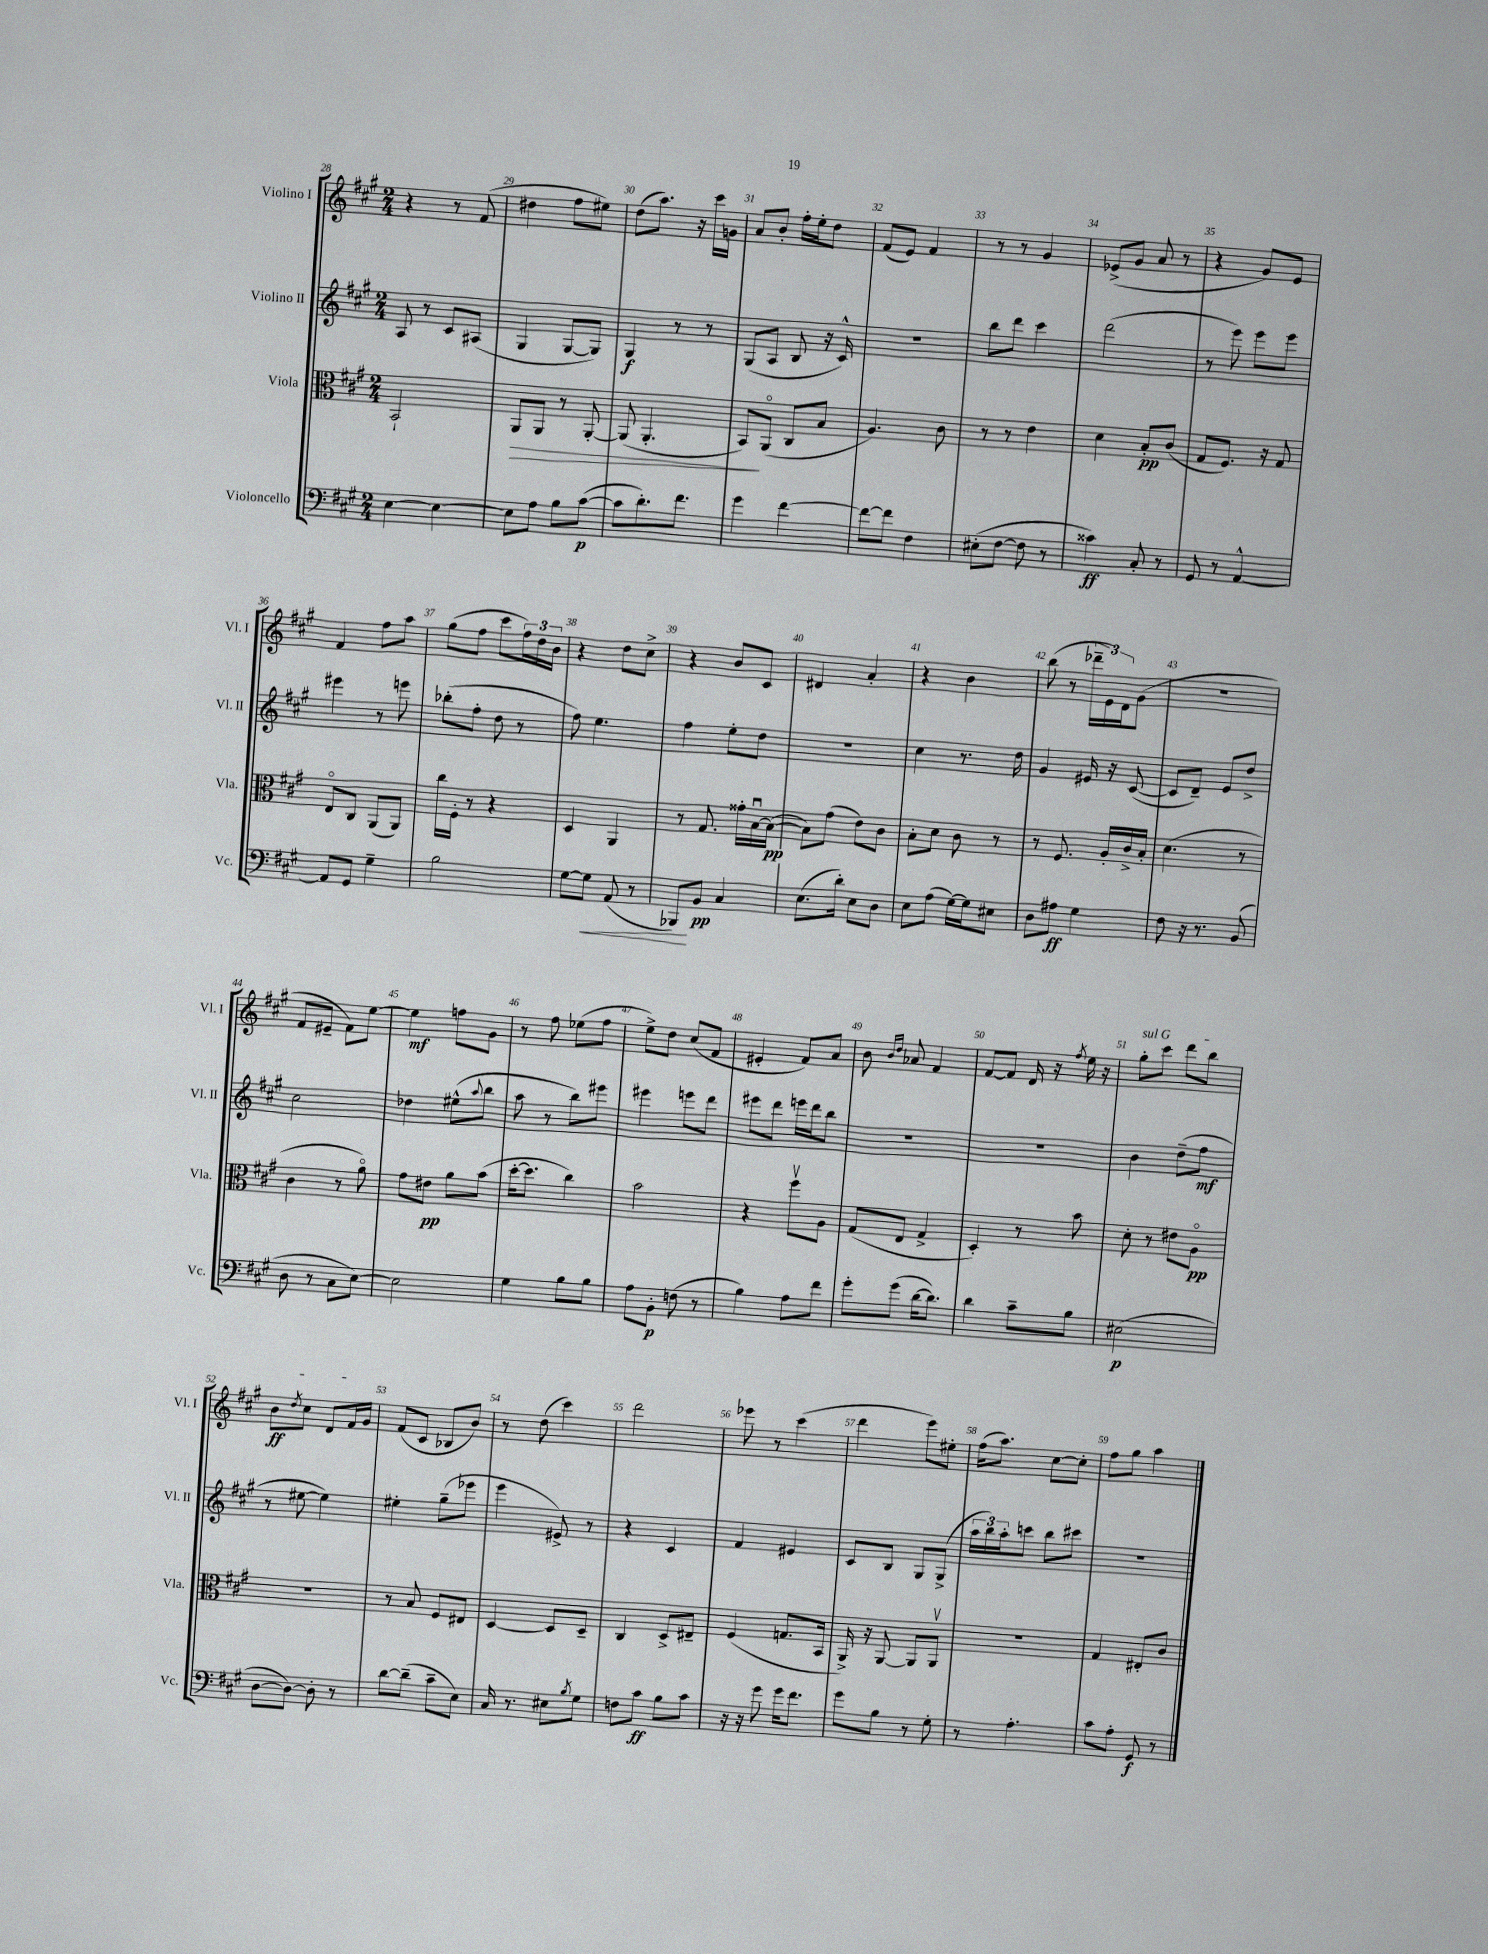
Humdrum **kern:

**kern	**kern	**kern	**kern
*staff4	*staff3	*staff2	*staff1
*clefF4	*clefC3	*clefG2	*clefG2
*k[f#c#g#]	*k[f#c#g#]	*k[f#c#g#]	*k[f#c#g#]
*M2/4	*M2/4	*M2/4	*M2/4
[4E	2BB`	8A	4r
.	.	8r	.
4E_	.	8c#	8r
.	.	(8A#	(8f#
=	=	=	=
8E]	8AA	4G#	4dd#
8A	8AA	.	.
8B	8r	[8G#	8ff#
([8c#	[8AA'	8G#])	8ee#)
=	=	=	=
8c#]	(8AA]	4G#	(8dd
8.d')	4.AA'	.	8.aa)
.	.	8r	.
8.f#	.	.	16r
.	.	8r	16ccc#
.	.	.	16g
=	=	=	=
4g#	8BB)	(8G#	8a
.	(8AAo	8A	8b'
[4f#	8C#	8B	16ff#'
.	.	.	16ee'
.	8B	16r	8dd
.	.	16c#^^)	.
=	=	=	=
8f#_	4.A)	2r	(8f#
8f#]	.	.	8e)
4F#	.	.	4f#
.	8c#	.	.
=	=	=	=
(8E#'	8r	8bb	8r
[8F#	8r	8ddd	8r
8F#]	4e	4ccc#	4g#
8r	.	.	.
=	=	=	=
4c##)	4d	(2ddd	(8e-^
.	.	.	8g#
8C#'	8B'	.	8a
8r	(8c#	.	8r
=	=	=	=
8GG#	8G#	8r	4r
8r	8.F#)	8eee)	.
[4AA^^	.	8eee	8g#)
.	16r	.	.
.	8G#	8eee	8e
=	=	=	=
8AA]	8Eo	4eee#	4f#
8GG#	8C#	.	.
4G#~	(8AA	8r	8ff#
.	8AA)	8eee	8aa
=	=	=	=
2B	16cc#	(8bb-'	(8gg#
.	16F#'	.	.
.	8r	8ff#'	8ff#
.	4r	8dd	8ccc#
.	.	8r	24ff#)
.	.	.	24dd
.	.	.	24b
=	=	=	=
[8G#	4D	8ff#)	4r
8G#]	.	4.ee	.
(8AA	4AA	.	8dd
8r	.	.	8cc#^
=	=	=	=
8BBB-)	8r	4ff#	4r
8BB	8.G#	.	.
4C#	.	8ee'	8b
.	16g##'	.	.
.	[16Bu	8dd	8c#
.	(16B_	.	.
=	=	=	=
(8.E	8B])	2r	4d#
.	(8g#	.	.
16d')	.	.	.
8E	8e)	.	4a'
8D	8c#	.	.
=	=	=	=
8E	8B'	4cc#	4r
(8A	8d	.	.
[16G#)	8c#	8.r	4b
16G#]	.	.	.
8E#	8r	.	.
.	.	16dd	.
=	=	=	=
8D	8r	4g#	(8bb
8A#	8.F#	.	8r
4G#	.	16e#	24ddd-~
.	.	.	24e)
.	16A'	16r	.
.	.	.	24d
.	16c#^	([8c#	(8g#
.	16B'	.	.
=	=	=	=
8F#	(4.d	8c#]	2r
16r	.	8d~)	.
8.r	.	.	.
.	.	8e	.
(8BB	8r	8dd^	.
=	=	=	=
8D	4c#	2cc#	8f#
8r	.	.	8e#~
8C#	8r	.	8f#)
[8E)	8ao)	.	[8ee
=	=	=	=
2E]	8g#	4dd-	4ee]
.	8e#	.	.
.	8a	(8ee#^^	8ff
.	.	8qqaa	.
.	(8b	8bb	8g#
=	=	=	=
4G#	[16dd'	8aa	8r
.	8.dd]	.	.
.	.	8r	8ff#
8B	4cc#)	8bb)	(8ee-
8B	.	8eee#	8ff#
=	=	=	=
8A	2b	4eee#	8ee^)
8BB'	.	.	8dd
(8F	.	8eee	(8cc#
8r	.	8ddd	8f#
=	=	=	=
4B)	4r	8eee#	4e#'
.	.	8ddd	.
8A	8ff#v	16eee	8f#)
.	.	16ddd	.
8f#	8A	8bb	8a
=	=	=	=
8g#'	(8G#	2r	8b
.	.	.	16qqb
.	.	.	16qqdd
(8g#	8E	.	8a-
[16d	4G#^	.	4f#
8.d])	.	.	.
=	=	=	=
4d	4D')	2r	[8f#
.	.	.	8f#]
8c#~	8r	.	16d
.	.	.	16r
.	.	.	8qff#
8B	8b	.	16ee
.	.	.	16r
=	=	=	=
(2E#	8d'	4b	8gg#'
.	8r	.	8ccc#
.	8e#	(8dd~	8ddd
.	8Ao	8ff#	8bb
=	=	=	=
[8D	2r	8r	8b
.	.	.	8qdd
8D_)	.	[8ee#	8cc#
8D']	.	4ee#])	8d
8r	.	.	16f#
.	.	.	16g#
=	=	=	=
[8d	8r	4ee#'	(8f#
(8d~]	8B	.	8c#
8c#~	8F#	(8gg#~	8B-
8E)	8E#	8eee-	8b)
=	=	=	=
16C#	[4D	4eee	8r
8.r	.	.	.
.	.	.	(8dd
8E#	8D]	8e#^)	4ccc#)
8qB	.	.	.
8G#	8D~	8r	.
=	=	=	=
8F	4C#	4r	2ddd
8c#	.	.	.
8B	8D^	4c#	.
8c#	8E#~	.	.
=	=	=	=
16r	(4F#	4f#	8eee-
16r	.	.	.
8g#	.	.	8r
16g#	8.G	4e#	(4ccc#
8.f#	.	.	.
.	16BB	.	.
=	=	=	=
8g#	16AA^)	8c#	4ddd
.	16r	.	.
8B	[8AA	8B	.
8r	8AA]	8G#	8eee)
8G#'	8AAv	(8G#^	8ee#'
=	=	=	=
8r	2r	24aa	(16ff#
.	.	24bb)	.
.	.	.	8.aa)
.	.	24aa'	.
4.A'	.	8ccc	.
.	.	8bb	[8cc#
.	.	8ccc#	8cc#']
=	=	=	=
8c#	4G#	2r	8ff#
8A'	.	.	8gg#
8GG#	8E#'	.	4aa
8r	8c#	.	.
==	==	==	==
*-	*-	*-	*-
